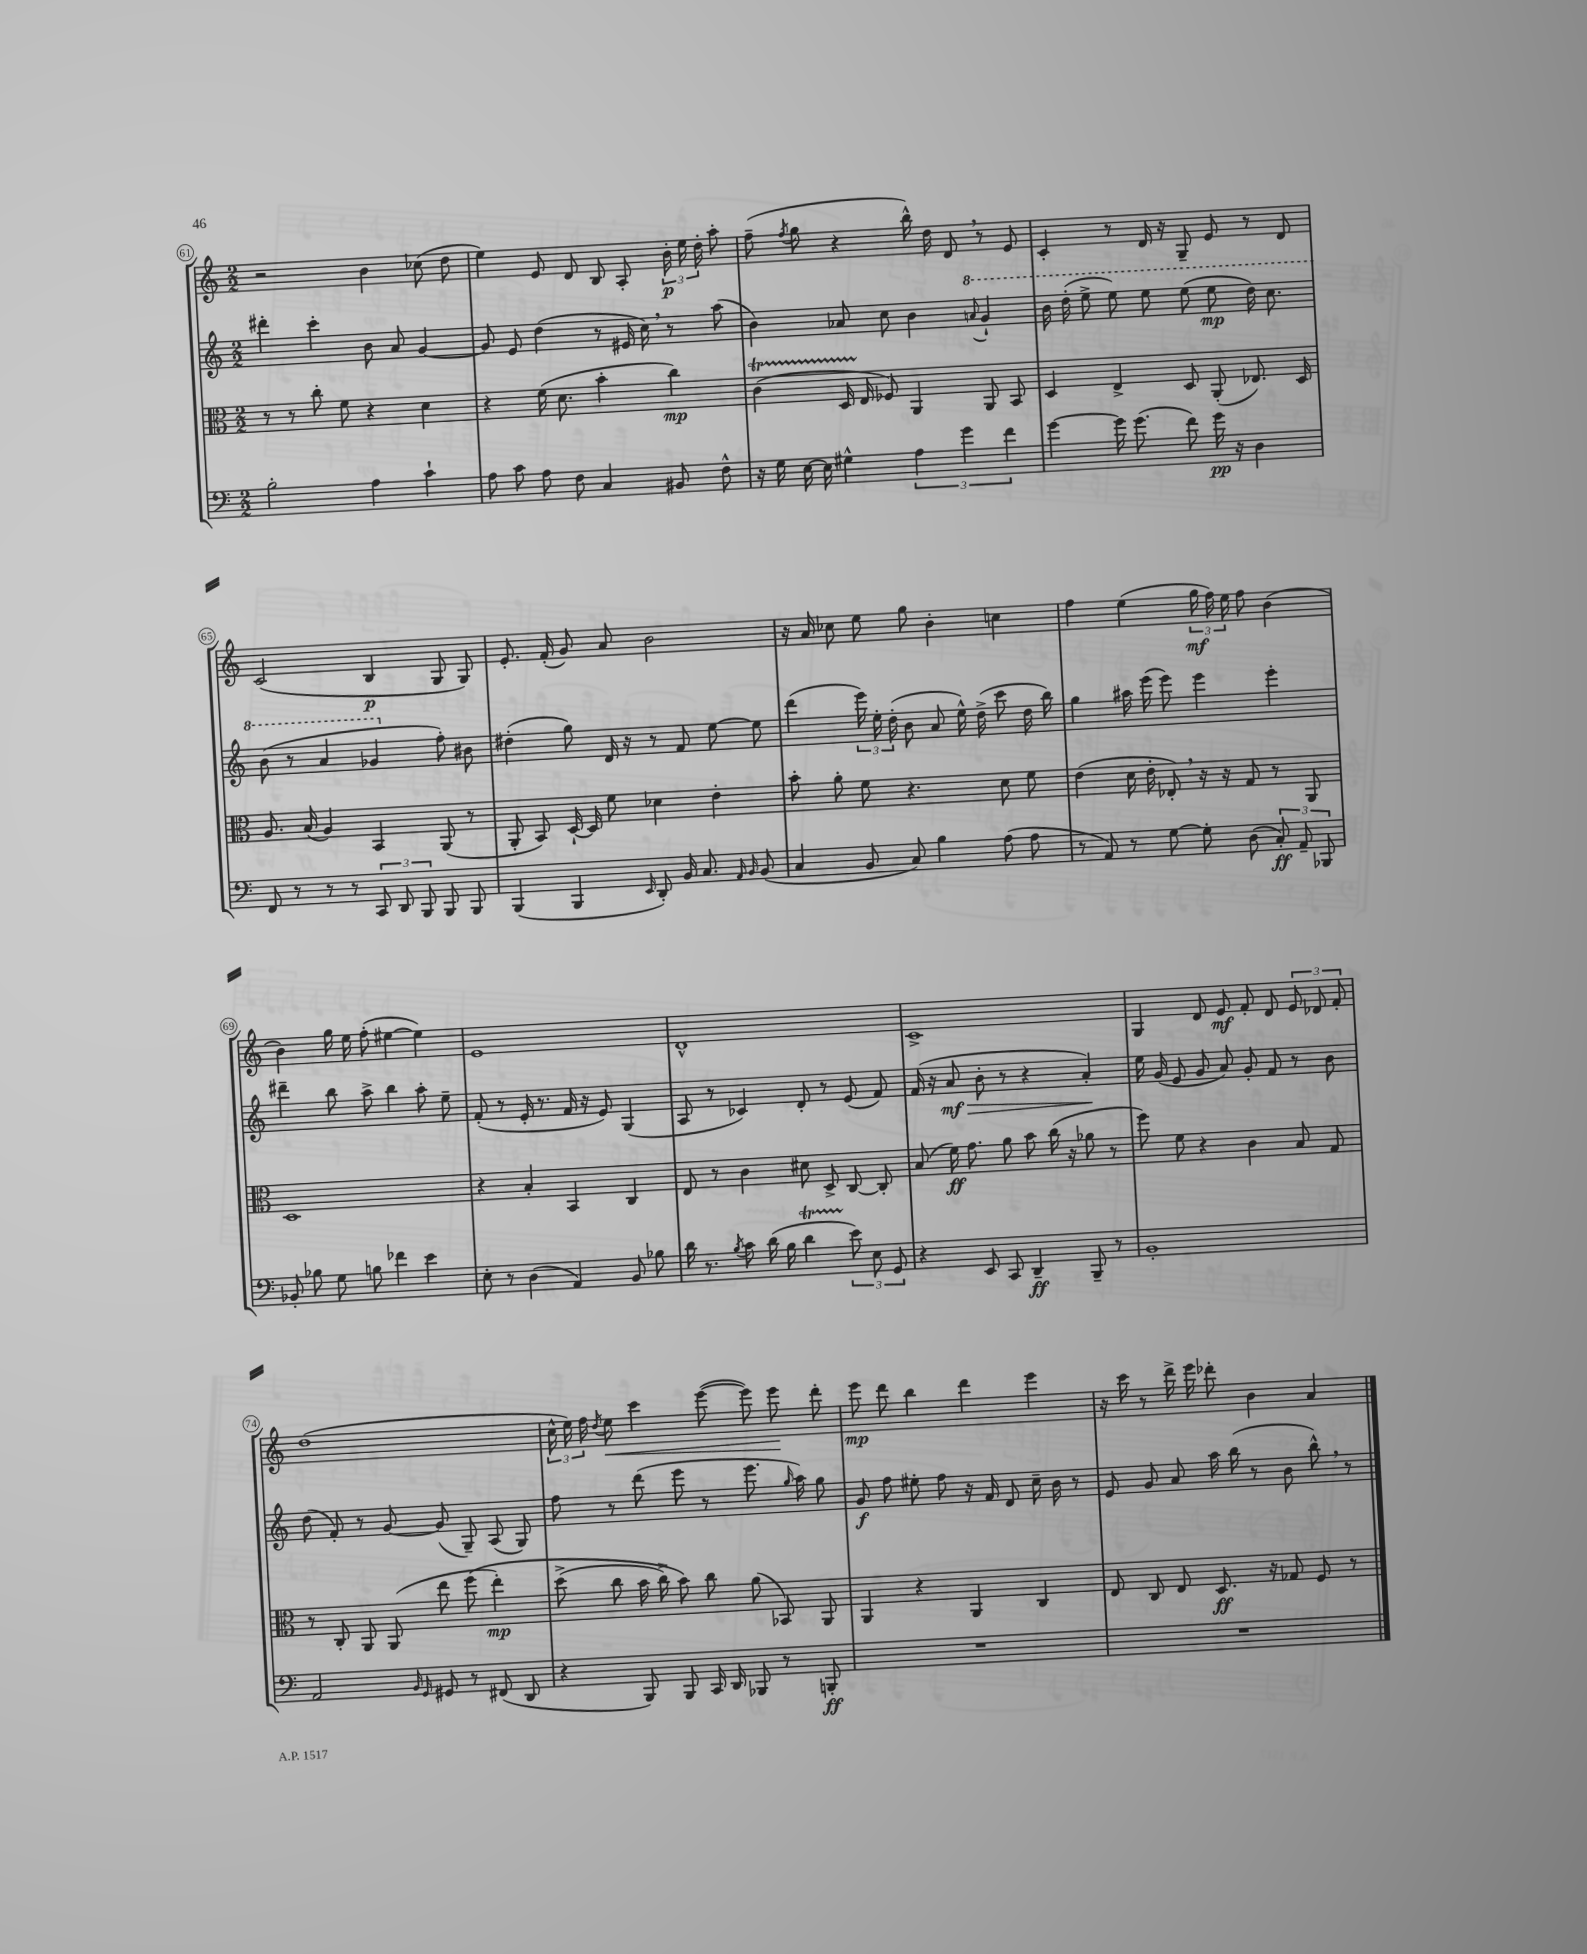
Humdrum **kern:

**kern	**kern	**kern	**kern
*staff4	*staff3	*staff2	*staff1
*clefF4	*clefC3	*clefG2	*clefG2
*k[]	*k[]	*k[]	*k[]
*M2/2	*M2/2	*M2/2	*M2/2
2B'	8r	4ddd#'	2r
.	8r	.	.
.	8cc'	4ccc'	.
.	8f	.	.
4A	4r	8b	4b
.	.	8a	.
4c`	4d	[4g	(8cc-
.	.	.	8dd
=	=	=	=
8A	4r	8g]	4ee)
8c	.	8e	.
8A	(16f	(4dd	8e
.	8.d	.	.
8F	.	.	8d
4C	4b'	8r	8B
.	.	16e#	8A'
.	.	16cc)	.
8BB#	4cc)	8r	24b'
.	.	.	24ee
.	.	.	24dd'
8F^^	.	(8aa	8aa'
=	=	=	=
16r	(4c	4b)	(8ff~
16G	.	.	.
.	.	.	8qff
[16E	.	.	8gg
16E]	.	.	.
4G#^^	16D	8a-	4r
.	16E	.	.
.	8F-)	8cc	.
6A	4AA	4b	16bb^^)
.	.	.	16dd
.	.	.	8d
6g	.	.	.
.	.	8qqaa	.
.	8AA	4gg`	8r
6f	.	.	.
.	8BB	.	8e
=	=	=	=
[4g	4D	16bb	4c'
.	.	(16ddd'	.
.	.	8eee^	.
16g]	4E^	8eee)	8r
(8.g	.	.	.
.	.	8eee	16d
.	.	.	16r
8f)	8D	(8eee	8G~
16g	(8AA'	8eee	8e
16r	.	.	.
4D	8.E-)	16ddd)	8r
.	.	8.ccc	.
.	.	.	8d
.	16D	.	.
=	=	=	=
8FF	8.A	(8bb	(2c
8r	.	8r	.
.	(16B	.	.
8r	4A)	4aa	.
8r	.	.	.
12CC	4BB	4gg-	4B
12DD	.	.	.
12BBB	.	.	.
8BBB	(8AA	8ff')	8G
8BBB	8r	8b#	8G)
=	=	=	=
(4BBB	8AA'	(4dd#'	8.e'
.	8BB)	.	.
.	.	.	(16f'
4BBB	[16D`	8gg)	8g)
.	16D]	.	.
.	8f	16d	8a
.	.	16r	.
16qqEE	.	.	.
8DD')	4d-	8r	2b
16BB	.	8f	.
8.C	.	.	.
.	4e'	[8ee	.
16qqAA	.	.	.
16qqBB	.	.	.
(8BB	.	8ee]	.
=	=	=	=
4C	8b'	(4ddd	16r
.	.	.	16a
.	8a'	.	8cc-
8BB	8f	24eee)	8ee
.	.	24ee'	.
.	.	(24dd'	.
8C)	4.r	8b	8gg
4B	.	8a	4b'
.	.	16ee^^)	.
.	.	(16dd^	.
(8A	8d	8ccc	4cc
8A	8f	16dd	.
.	.	16bb)	.
=	=	=	=
8r	(4e	4gg	4ff
8AA)	.	.	.
8r	16d	16aa#	(4ee
.	16e'	(16eee	.
[8G	8E-')	8eee)	.
8G']	16r	4eee	24gg
.	.	.	24ff)
.	16r	.	.
.	.	.	24ee
(8D	8G	.	8ff
12C')	8r	4eee'	(4b
12AA~	.	.	.
.	8AA	.	.
12BBB-	.	.	.
=	=	=	=
8BB-'	1D	4ddd#~	4b)
8B-	.	.	.
8G	.	8bb	16gg
.	.	.	16ee
8B	.	8aa^	(8ff'
4f-	.	4bb	[4ee#
4e	.	8aa'	4ee#])
.	.	8ee~	.
=	=	=	=
8E'	4r	(8f'	1e
8r	.	8r	.
(4D	4B'	16e'	.
.	.	8.r	.
4AA)	4BB	16f	.
.	.	16r	.
.	.	8e)	.
8BB	4C	(4G	.
8B-	.	.	.
=	=	=	=
16d	8E	8A	1d^^
8.r	.	.	.
.	8r	8r	.
8qB	.	.	.
8c	4c	4c-)	.
(16d	.	.	.
16B	.	.	.
4d	8d#	8d'	.
.	8D^	8r	.
12e)	[8C	(8e	.
12E	.	.	.
.	8C']	8f)	.
12GG	.	.	.
=	=	=	=
4r	(8B	(16f	1c^
.	.	16r	.
.	16f)	8a	.
.	8.g	.	.
8EE	.	8b'	.
8CC	8a	8r	.
4DD~	8b	4r	.
.	(16cc	.	.
.	16r	.	.
8BBB~	8a-	4a')	.
8r	8r	.	.
=	=	=	=
1BB'	8ff)	16ee	4G
.	.	(16g	.
.	8f	8e	.
.	4r	8g	8d
.	.	8a)	8e
.	4c	8g'	8f'
.	.	8f	8d
.	8B	8r	12e
.	.	.	12d-
.	8G	8b	.
.	.	.	12f'
=	=	=	=
2AA	8r	(8dd	(1dd
.	8C'	8f')	.
.	8AA	8r	.
.	(8AA	[8g	.
16qqBB	.	.	.
16qqGG	.	.	.
8GG#	8ee	(8g]	.
8r	&(8ff	8G~)	.
(8FF#	4ee')	(8A	.
8DD	.	8G)	.
=	=	=	=
4r	(8dd^	8ff	24cc^^
.	.	.	24ee)
.	.	.	24ff
.	.	.	8qdd
.	8cc	8r	8ee
8BBB)	16b	(8ddd	4ccc
.	16cc^)	.	.
8BBB	8b&)	8eee	.
16CC	8cc	8r	([8eee
16DD	.	.	.
8BBB-	(8a	8.eee	8eee])
8r	8BB-)	.	8eee
.	.	16qqgg	.
.	.	16aa)	.
8BBB'	8AA	8gg	8ddd'
=	=	=	=
1r	4AA	8g	8eee
.	.	8ff	8ddd
.	4r	8ee#'	4bb
.	.	8ff	.
.	4AA	16r	4ddd
.	.	16f	.
.	.	8d	.
.	4C	16cc~	4eee
.	.	16b	.
.	.	8r	.
=	=	=	=
1r	8E	8e	16r
.	.	.	16ccc
.	8C	8g	8r
.	8E	8a	16ddd^
.	.	.	16eee
.	8.D	16aa	8ddd-'
.	.	(16bb	.
.	.	8r	4b
.	16r	.	.
.	8G-	8b	.
.	8F	8bb^^)	4a
.	8r	8r	.
==	==	==	==
*-	*-	*-	*-
